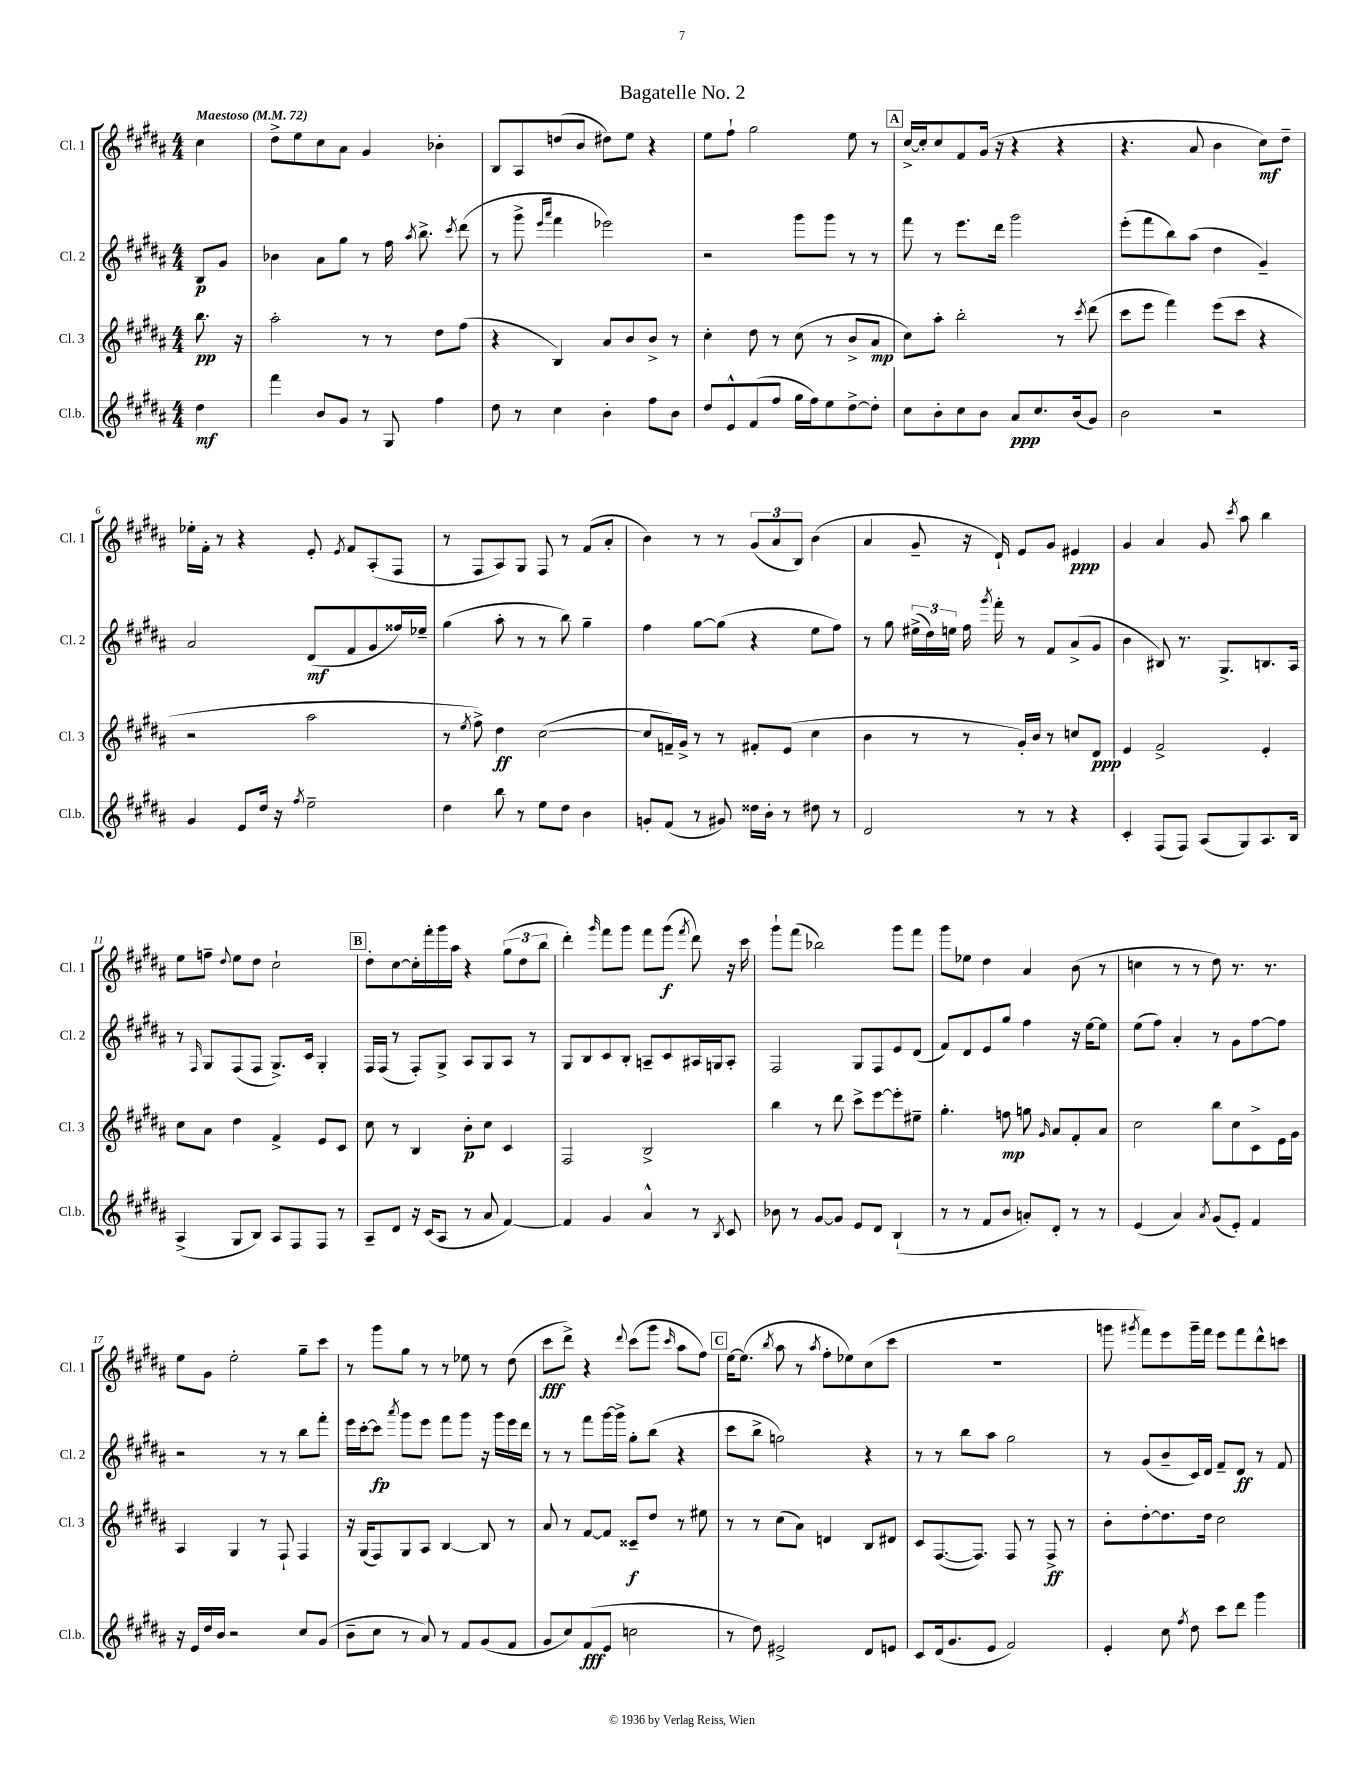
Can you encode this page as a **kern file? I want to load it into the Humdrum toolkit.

**kern	**kern	**kern	**kern
*staff4	*staff3	*staff2	*staff1
*clefG2	*clefG2	*clefG2	*clefG2
*k[f#c#g#d#a#]	*k[f#c#g#d#a#]	*k[f#c#g#d#a#]	*k[f#c#g#d#a#]
*M4/4	*M4/4	*M4/4	*M4/4
*MM72	*MM72	*MM72	*MM72
4dd#	8.bb	8B	4cc#
.	.	8g#	.
.	16r	.	.
=	=	=	=
4fff#	2aa#'	4b-	8dd#^
.	.	.	8ee
8b	.	8a#	8cc#
8g#	.	8gg#	8a#
8r	8r	8r	4g#
8G#	8r	16ff#	.
.	.	8qaa#	.
.	.	8.bb^	.
4ff#	8dd#	.	4b-'
.	.	8qccc#	.
.	(8ff#	(8ddd#	.
=	=	=	=
8dd#	4r	8r	8B
8r	.	8ggg#^	8A#
.	.	16qqeee	.
.	.	16qqaaa#	.
4cc#	4B)	4fff#	(8dd
.	.	.	8b
4b'	8a#	2eee-)	8dd#)
.	8b	.	8ee
8ff#	8b^	.	4r
8b	8r	.	.
=	=	=	=
8dd#	4cc#'	2r	8ee
8e^^	.	.	8ff#`
(8f#	8dd#	.	2gg#
8ff#	8r	.	.
16gg#	(8cc#	8ggg#	.
16ff#)	.	.	.
8ee	8r	8ggg#	.
[8dd#^	8b^	8r	8ee
8dd#']	8a#	8r	8r
=	=	=	=
8cc#	8cc#)	8fff#	[16cc#^
.	.	.	16cc#']
8b'	8aa#'	8r	8cc#
8cc#	2bb'	8.eee	8f#
8b	.	.	(16g#
.	.	16ddd#	16r
8a#	.	2ggg#	4r
8.cc#	.	.	.
.	8r	.	4r
(16b	.	.	.
.	8qccc#	.	.
8g#)	(8ddd#	.	.
=	=	=	=
2b	8ccc#	(8eee'	4.r
.	8eee	8fff#	.
.	4fff#)	8bb)	.
.	.	(8aa#	8a#
2r	(8eee	4dd#	4b
.	8ccc#	.	.
.	4r	4g#~)	8cc#)
.	.	.	8dd#~
=	=	=	=
4g#	2r	2a#	16ee-'
.	.	.	16f#'
.	.	.	8r
8e	.	.	4r
16dd#	.	.	.
16r	.	.	.
8qff#	.	.	.
2ee~	2aa#	(8d#	8e'
.	.	.	8qe
.	.	8f#	8f#
.	.	8g#	(8A#'
.	.	16ff##)	8F#
.	.	16ee-~	.
=	=	=	=
4dd#	8r	(4gg#	8r
.	8qee	.	.
.	8ff#^)	.	8F#
8bb	4dd#	8aa#'	8A#)
8r	.	8r	8G#
8ee	([2cc#	8r	8F#
8dd#	.	8bb)	8r
4b	.	4gg#~	(8f#
.	.	.	8a#'
=	=	=	=
8g'	8cc#]	4ff#	4b)
(8f#	16f~)	.	.
.	16g#^	.	.
8r	8r	[8gg#	8r
8g#)	8r	(8gg#]	8r
16dd##	8f#'	4r	(12g#
16b'	.	.	.
.	.	.	12a#
8r	(8e	.	.
.	.	.	12B)
8dd#	4cc#	8ee	(4b
8r	.	8ff#)	.
=	=	=	=
2d#	4b	8r	4a#
.	.	8gg#	.
.	8r	(24ee#^	8g#~
.	.	24dd#)	.
.	.	24ee	.
.	8r	16ff#	16r
.	.	8qggg#	.
.	.	16fff#'	16d#`)
8r	16g#')	8r	8e
.	16b	.	.
8r	8r	8f#	8g#
4r	8cc	(8a#^	4e#
.	8d#	8g#	.
=	=	=	=
4c#'	4e	4b	4g#
(8F#	2f#^	8B#)	4a#
8F#)	.	8.r	.
(8A#	.	.	8g#
.	.	8.G#^	.
.	.	.	8qccc#
8G#)	.	.	8aa#
8.A#	4e'	8.B	4bb
16B	.	16A#	.
=	=	=	=
(4A#^	8cc#	8r	8ee
.	.	16qqF#	.
.	8a#	8G#	8ff~
.	.	.	8qqdd#
8G#	4dd#	(8F#	8ee
8B)	.	8F#	8dd#
8A#	4f#^	8.G#^)	2cc#`
8F#	.	.	.
.	.	16c#	.
8F#	8e	4G#'	.
8r	8c#	.	.
=	=	=	=
8A#~	8cc#	16F#	8dd#'
.	.	(16F#	.
8d#	8r	8r	[8cc#
16r	4B	8F#')	16cc#']
(16c#	.	.	16fff#'
8A#	.	8G#^	16ggg#
.	.	.	16aa#
8r	8b'	8A#	4r
8a#	8cc#	8G#	.
[4f#)	4c#	8A#	(12gg#
.	.	.	12dd#
.	.	8r	.
.	.	.	12bb
=	=	=	=
4f#]	2F#	8G#	4ddd#')
.	.	8B	.
.	.	.	16qqggg#
4g#	.	8c#	8fff#
.	.	8B'	8ggg#
4a#^^	2B^	8A~	8fff#
.	.	8c#	(8ggg#
.	.	.	8qfff#
8r	.	16A#	8ddd#)
.	.	16G	.
8qB	.	.	.
8c#	.	8A#'	16r
.	.	.	16ccc#
=	=	=	=
8b-	4bb	2F#	8ggg#`
8r	.	.	(8fff#
[8g#	8r	.	2bb-)
8g#]	8ddd#	.	.
8e	8ccc#^	8G#	.
8d#	[8eee	8F#	.
(4B`	8eee']	8e	8ggg#
.	8ee#~	(8d#	8fff#
=	=	=	=
8r	4.gg#'	8f#)	8ggg#
8r	.	8d#	8ee-
8f#	.	8e	4dd#
8b	8ff	8gg#	.
8a')	8gg	4ff#	4a#
.	16qqg#	.	.
8d#'	8a#	.	.
8r	8f#'	16r	(8b
.	.	[16ee	.
8r	8a#	8ee]	8r
=	=	=	=
(4e	2cc#	(8ee	4cc
.	.	8ff#)	.
4a#)	.	4a#'	8r
.	.	.	8r
8qa#	.	.	.
(8g#	8bb	8r	8dd#)
8e')	8cc#	8g#	8.r
4f#	8c#^	[8ff#	.
.	.	.	8.r
.	16e	8ff#]	.
.	16g#	.	.
=	=	=	=
16r	4A#	2r	8ee
16e	.	.	.
16dd#	.	.	8g#
16b	.	.	.
2r	4G#	.	2ee'
.	8r	8r	.
.	8F#`	8r	.
8cc#	4F#	8bb	8gg#~
(8g#	.	8fff#'	8ccc#
=	=	=	=
8b~	16r	16eee	8r
.	(16G#	[16ccc#'	.
8cc#	8F#)	8ccc#]	8ggg#
.	.	8qaaa#	.
8r	8G#	8ggg#	8gg#
8a#)	8A#	8eee	8r
8r	[4B	8fff#	8r
8f#	.	8ggg#	8ee-
(8g#	8B]	16r	8r
.	.	16ggg#	.
8f#	8r	16eee	(8dd#
.	.	16ddd#	.
=	=	=	=
8g#	8a#	8r	8ccc#
8cc#)	8r	8r	8ddd#^)
(8f#	[8f#	8fff#	4r
8e	8f#]	[16ggg#	.
.	.	16ggg#^]	.
.	.	.	8qqddd#
2cc	8c##~	8gg#'	(8ccc#
.	8dd#	(8bb	8ggg#
.	.	.	16qqccc#
.	8r	4r	8aa#
.	8ee#	.	8ff#)
=	=	=	=
8r	8r	8ccc#	[16ee
.	.	.	(8.ee]
8dd#)	8r	8bb^	.
.	.	.	8qbb
2e#^	(8cc#	2gg)	8aa#
.	8a#)	.	8r
.	.	.	8qaa#
.	4d	.	8ff#'
.	.	.	8ee-)
8d#	8B	4r	(8cc#
8e	8d#	.	8ccc#
=	=	=	=
8c#	8c#	8r	1r
(16d#	([8.F#	8r	.
8.g#	.	.	.
.	.	8bb	.
.	8.F#])	.	.
8e	.	8aa#	.
2f#)	8F#	2gg#	.
.	8r	.	.
.	8F#^	.	.
.	8r	.	.
=	=	=	=
4e'	8b'	8r	8ggg
.	.	.	8qggg#
.	[8dd#'	(8g#	8fff#)
8cc#	8.dd#]	8b~	8eee
8qff#	.	.	.
8dd#	.	16c#)	16ggg#~
.	16dd#	16d#	16fff#
8ccc#	2cc#	8f#~	8eee
8ddd#	.	8d#	8fff#
4ggg#	.	8r	8ddd#^^
.	.	8f#	8ccc
==	==	==	==
*-	*-	*-	*-
